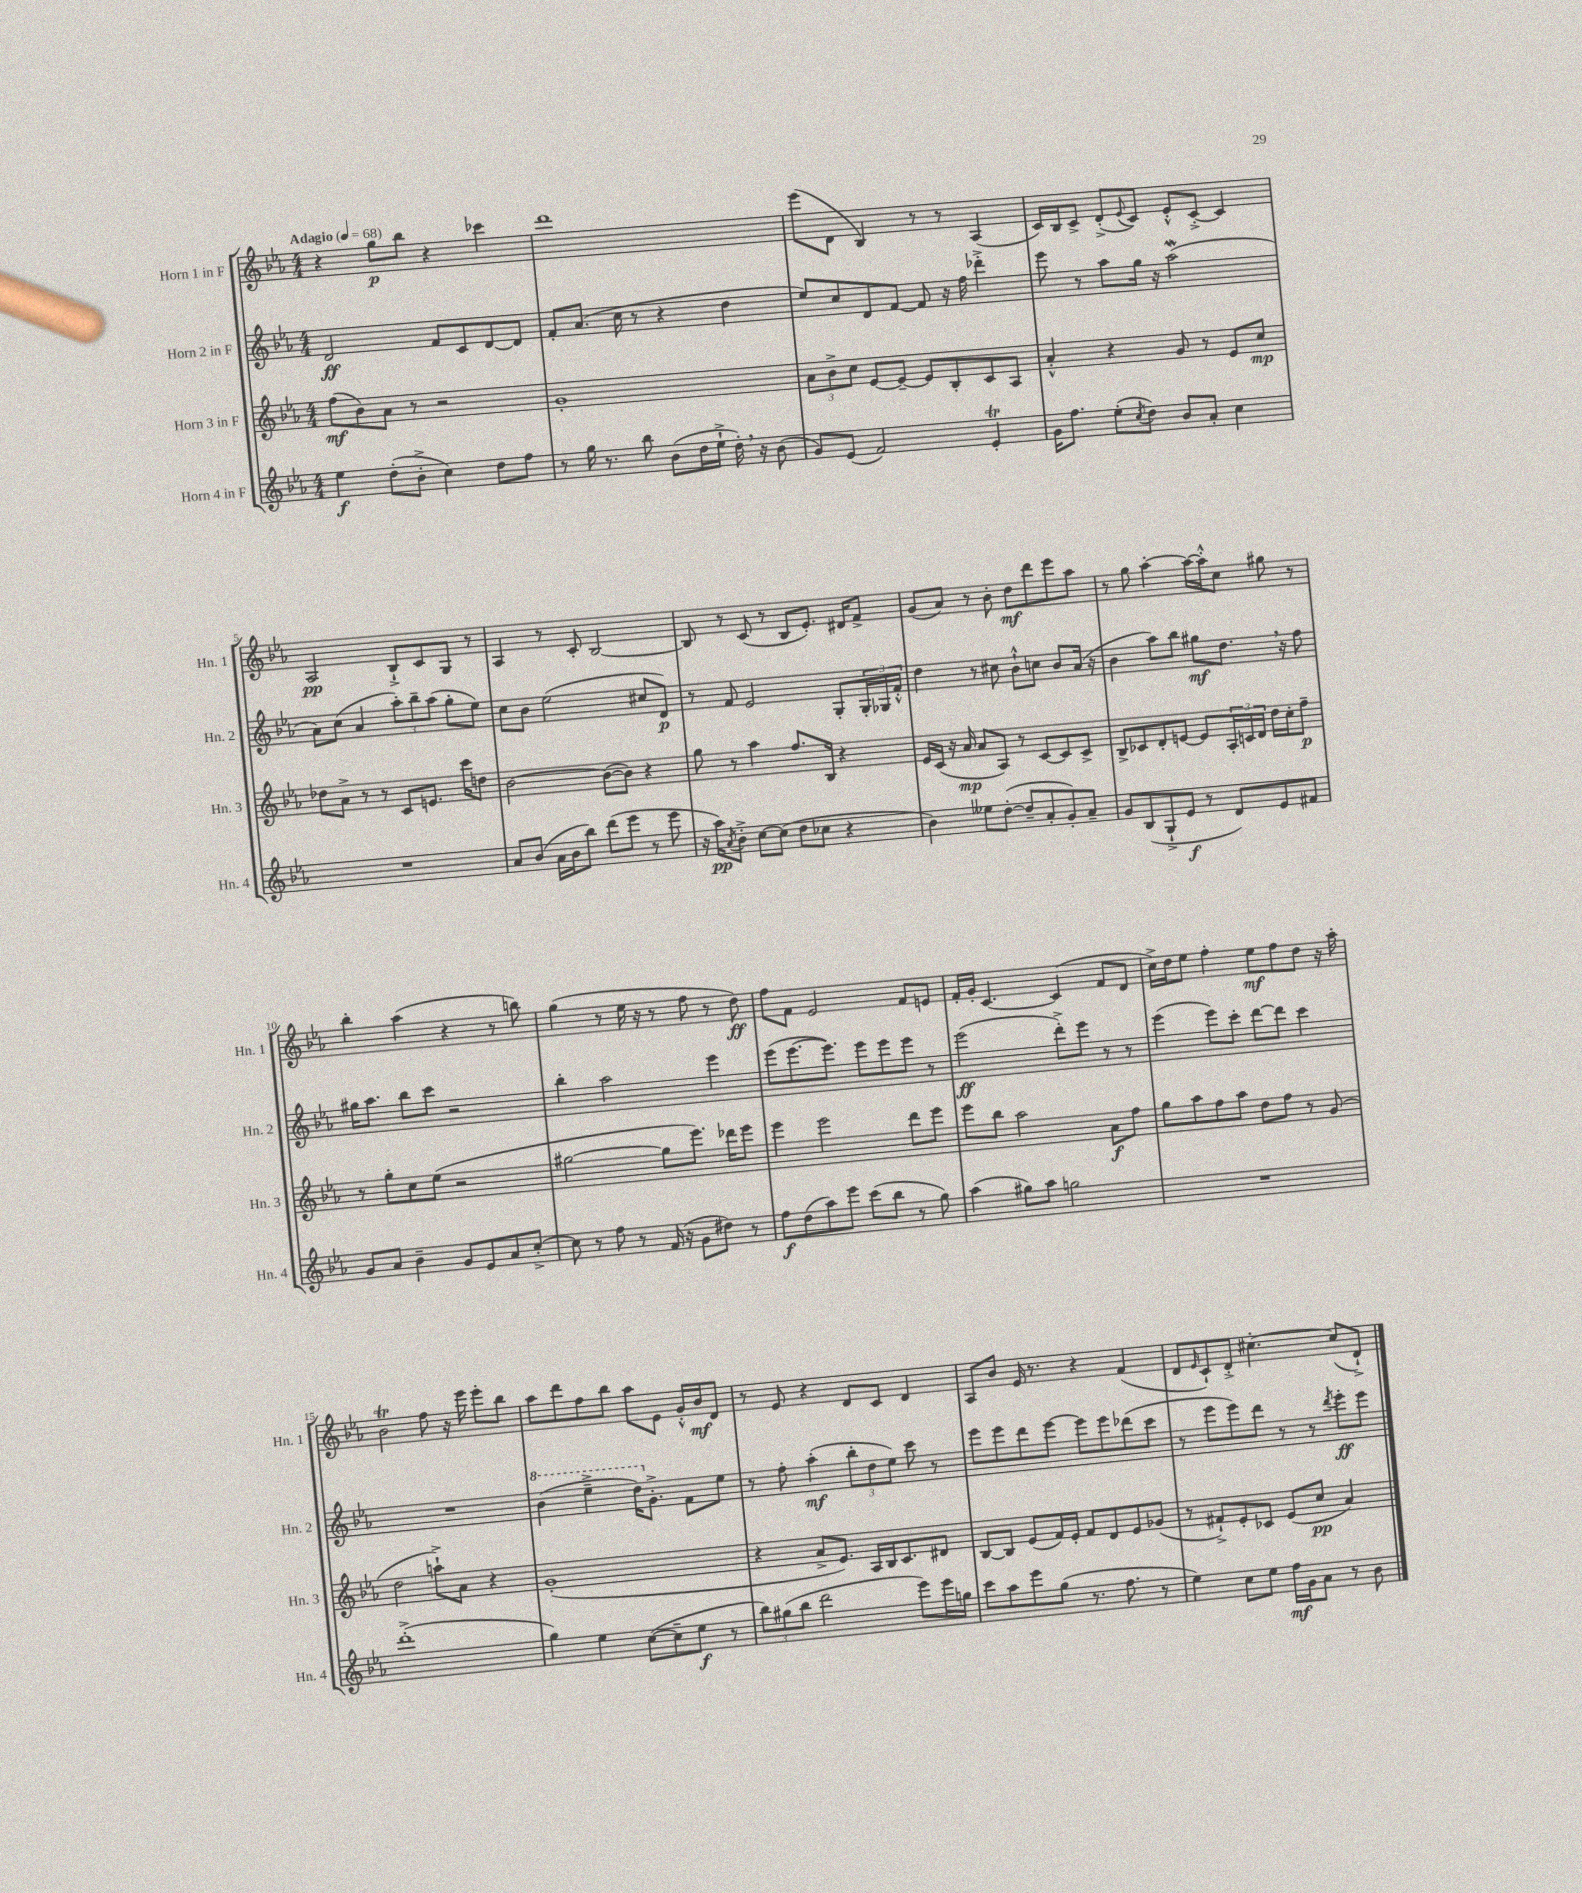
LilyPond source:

<<
\new StaffGroup <<
\new Staff = "s0" \with { instrumentName = "Horn 1 in F" shortInstrumentName = "Hn. 1" } {
    \clef treble \key ees \major \numericTimeSignature \time 4/4 \tempo "Adagio" 4 = 68
    r4 g''8\p bes''8 r4 ces'''4 |
    d'''1 |
    ees'''8( d'8 bes4) r8 r8 aes4( |
    c'16) bes16 c'8-> d'8-.->( \appoggiatura { ees'8 } c'8) ees'8-.-^ c'8~-.-> c'4 |
    aes2\pp bes8-!-> c'8 g8 r8 |
    aes4 r8 c'8-. bes2~ |
    bes8 r8 c'8( r8 bes8 ees'8.-.) dis'16 f'8-> |
    g'8( aes'8) r8 bes'8-. d''8\mf d'''8 ees'''8 aes''8 |
    r8 g''8 aes''4~-. aes''16~ aes''16-.-^ c''8 gis''8 r8 |
    bes''4-. aes''4( r4 r8 b''8) |
    g''4( r8 ees''16 r16 r8 f''8 r8 d''8\ff) |
    f''8 f'8 ees'2 f'8 e'8 |
    f'16-. g'16-. c'4.~ c'4( f'8 d'8 |
    c''16->) d''16 ees''8 f''4-. ees''8\mf f''8 d''8 r16 aes''16-. |
    bes'2\trill f''8 r16 ees'''16 ees'''8-. bes''8 |
    aes''8 d'''8 f''8 bes''8 aes''8 ees'8 g'16-.-^ bes'16\mf d'8 |
    r8 ees'8 r4 d'8 c'8 d'4 |
    aes8 bes'8 ees'16 r8. r4 f'4( |
    d'8 \grace { ees'16 } c'8-!) d'8-.-> cis''4.~-. cis''8( d'8-!->) \bar "|." |
}
\new Staff = "s1" \with { instrumentName = "Horn 2 in F" shortInstrumentName = "Hn. 2" } {
    \clef treble \key ees \major \numericTimeSignature \time 4/4
    d'2\ff f'8 c'8 d'8~ d'8 |
    f'8-. aes'8.( c''16 r8 r4 d''4 |
    ees''8) c''8 d'8 f'8~ f'8 r16 f''16 des'''4-.-> |
    ees'''8 r8 aes''8 g''16 r16 aes''2\mordent( |
    aes'8) c''8( aes'4 \tuplet 3/2 { aes''8-.) bes''8-- aes''8( } g''8-. ees''8) |
    c''8 bes'8 ees''2( cis''8 d'8\p) |
    r8 f'8 ees'2 g8-. \tuplet 3/2 { g16-. ges16 f'16-.-^ } |
    d''4 r8 cis''8 bes'8-!-^ c''8 bes'8 aes'16( r16 |
    bes'4 aes''8) bes''8 gis''8\mf d''8. \breathe r16 f''8 |
    gis''16 aes''8. bes''8 c'''8 r2 |
    bes''4-. aes''2 ees'''4 |
    ees'''8( ees'''8.~ ees'''8.) ees'''8 ees'''8 ees'''8 r8 |
    ees'''2\ff( d'''8-.->) ees'''8 r8 r8 |
    ees'''4( ees'''8) c'''8-. d'''8~ d'''8 c'''4 |
    R1 |
    \ottava #1 bes''4( ees'''4---> d'''16) \ottava #0 g'8.-.-> f'8 ees''8 |
    r8 f''8-. aes''4-.\mf( \tuplet 3/2 { bes''8-. d''8 ees''8) } c'''8 r8 |
    ees'''8 ees'''8 d'''8 ees'''8~ ees'''8 ees'''8 des'''8( c'''8 |
    r8 ees'''8 ees'''8) d'''8 r8 r8 \acciaccatura { d'''8 } ees'''8-.\ff ees'''8 \bar "|." |
}
\new Staff = "s2" \with { instrumentName = "Horn 3 in F" shortInstrumentName = "Hn. 3" } {
    \clef treble \key ees \major \numericTimeSignature \time 4/4
    f''8\mf( bes'8) aes'8 r8 r2 |
    g'1-. |
    \tuplet 3/2 { aes'8 bes'8-> c''8 } ees'8~ ees'8~-- ees'8 bes8-. c'8 aes8 |
    aes'4-.-^ r4 g'8 r8 ees'8 c''8\mp |
    des''8 aes'8-> r8 r8 c'8 e'8. c'''16 d''8 |
    bes'2~ bes'8~( bes'8) r4 |
    g''8 r8 aes''4 f''8. bes16 r4 |
    ees'16 c'16( r16 aes'16\mp aes'8 aes8) r8 c'8~ c'8 c'8-> |
    bes8-> ces'8 d'8-. e'8~ e'8 \tuplet 3/2 { aes16-. c'16 d'16 } d''16 c''16-. f''8--\p |
    r8 g''8-. c''8 ees''8( r2 |
    gis''2~ gis''8 ees'''8.) des'''16 ees'''8 |
    ees'''4 ees'''2 d'''8 ees'''8 |
    ees'''8 bes''8 aes''2 aes'8\f f''8 |
    g''8 aes''8 f''8 aes''8 d''8 f''8 r8 g'8( |
    d''2 a''8-!->) aes'8 r4 |
    g'1-.( |
    r4 aes'8-> ees'8.) aes16 bes16 c'8. dis'8 |
    bes8~ bes8 ees'8( f'16) ees'16-. f'8 d'8 ees'8 ges'8( |
    r8 fis'8-!->) ees'8-. ces'8 ees'8( c''8\pp aes'4) \bar "|." |
}
\new Staff = "s3" \with { instrumentName = "Horn 4 in F" shortInstrumentName = "Hn. 4" } {
    \clef treble \key ees \major \numericTimeSignature \time 4/4
    ees''4\f d''8-.( bes'8-.-> c''4) d''8 f''8 |
    r8 g''16 r8. bes''8 bes'8( d''16 ees''16-!-> d''16-.) \breathe r16 bes'8( |
    g'8) ees'8( f'2) ees'4-.\trill |
    g'16 f''8. ees''8-.( \acciaccatura { c''8 } d''8) bes'8 aes'8-. c''4 |
    R1 |
    aes'8 bes'8( aes'16 bes'16 bes''8) d'''8( ees'''8 r8 ees'''8 |
    r16 aes''16\pp) \acciaccatura { aes'8 } bes'8-.-> c''8~ c''8( d''8 ces''8 r4 |
    bes'4) eeses''8 d''8~-.( d''8-- aes'8-. g'8-.) aes'8-- |
    g'8 bes8( g8-!-> ees'8\f r8 d'8) ees'8 fis'8 |
    g'8 aes'8 bes'4-- g'8 ees'8 aes'8 c''8~-.-> |
    c''8 r8 f''8 r8 f'16( r16 g'8 dis''8) r8 |
    f''8\f d''8( aes''8) ees'''8 c'''8( bes''8 r8 g''8) |
    aes''4( gis''8) aes''8 g''2 |
    R1 |
    d'''1-.->( |
    g''4) ees''4 c''8~( c''8-- ees''8\f r8 |
    \tuplet 3/2 { bes''8) gis''8( bes''8 } d'''2 ees'''8) ees'''16 g''16 |
    c'''8 aes''8 ees'''8 g''8( r8. f''8. r8 |
    ees''4) c''8 ees''8 f''16\mf g'16 aes'8 r8 bes'8 \bar "|." |
}
>>
>>
